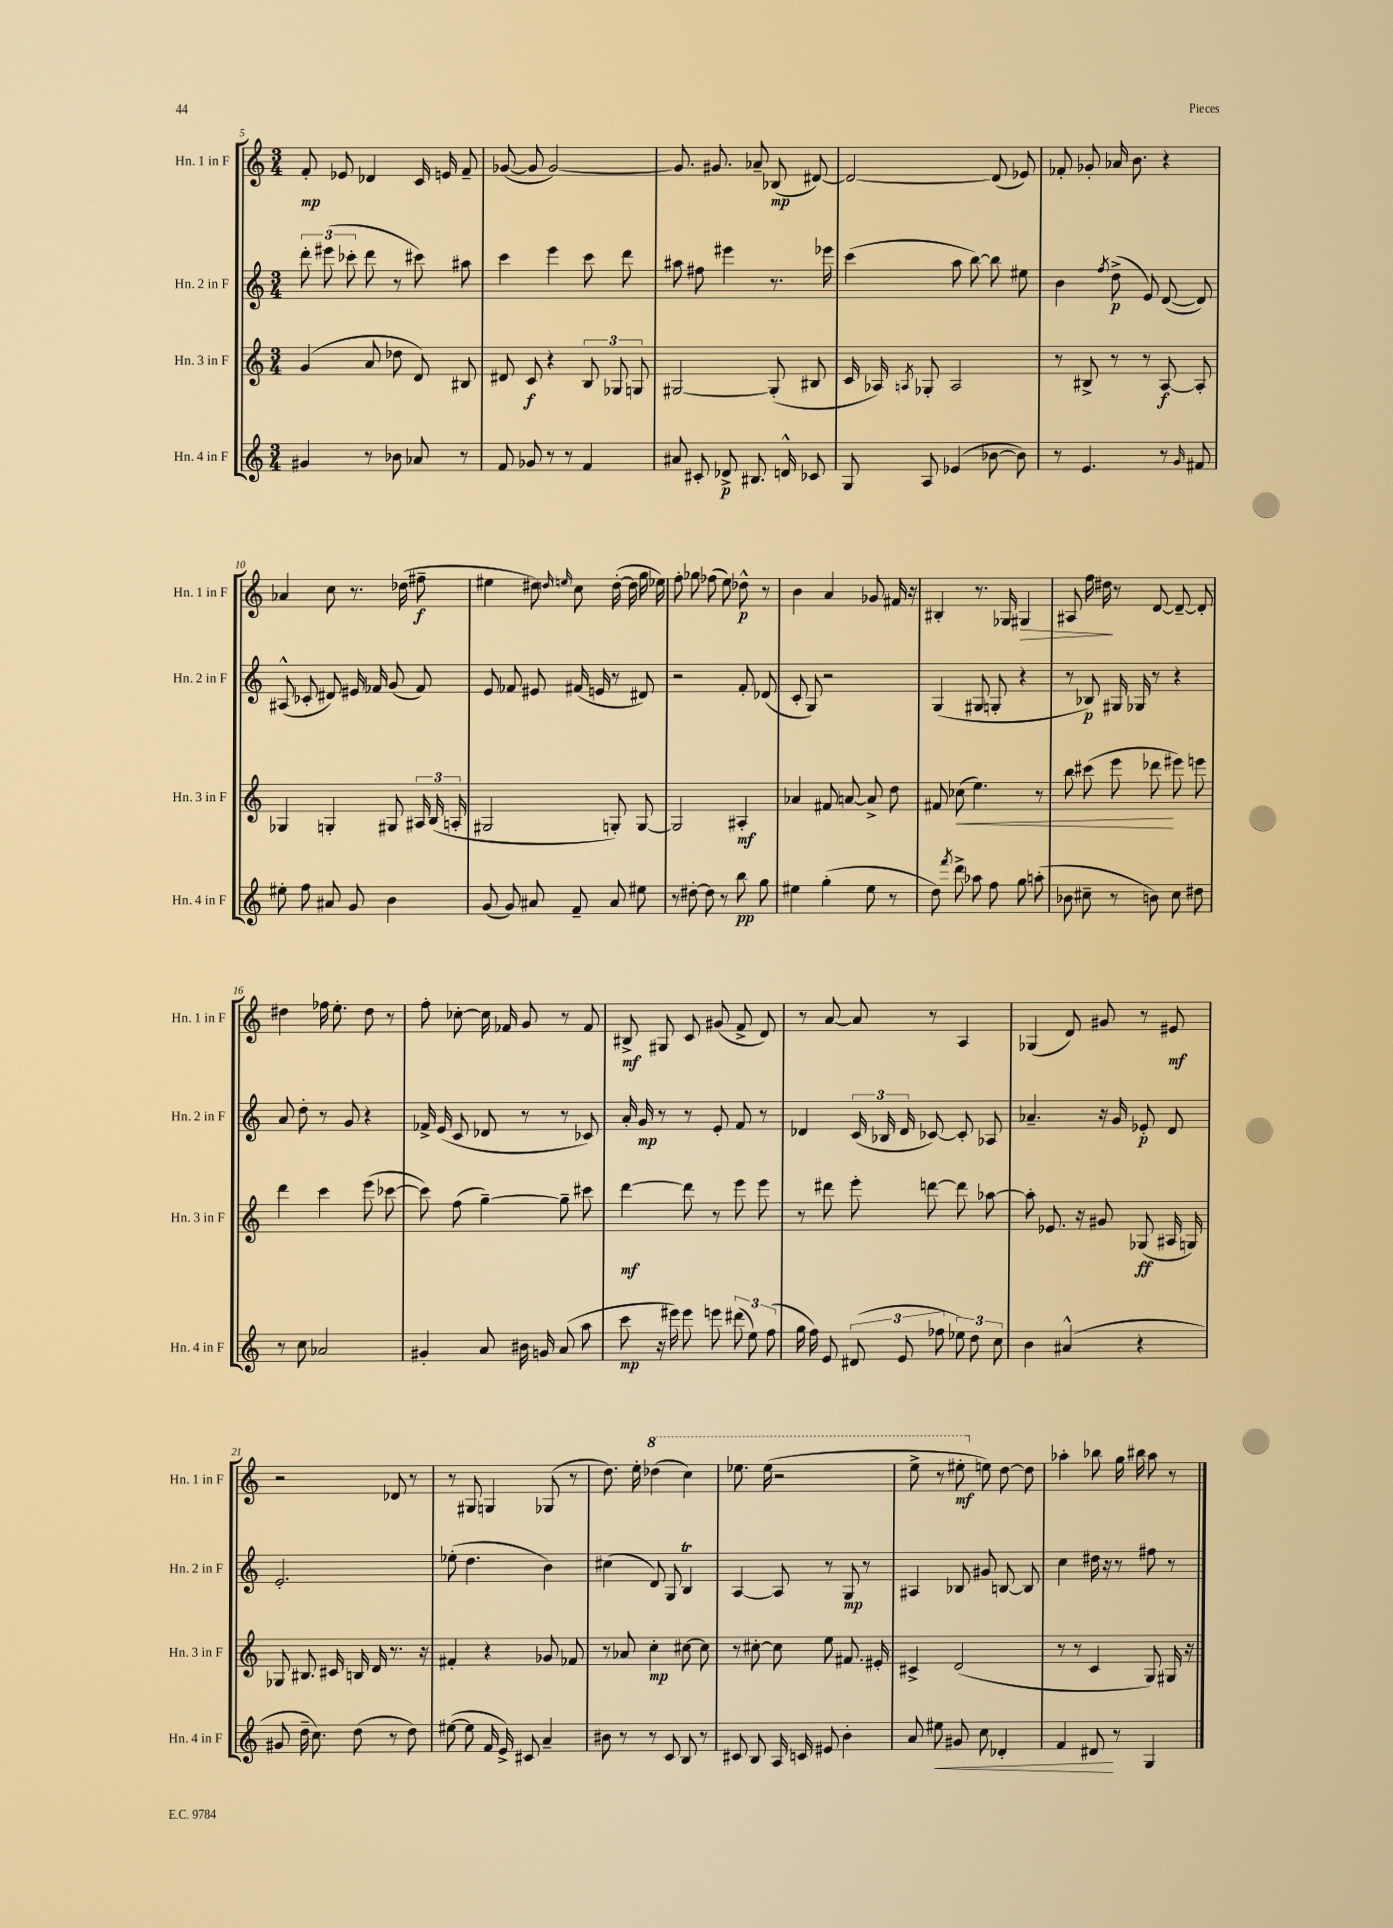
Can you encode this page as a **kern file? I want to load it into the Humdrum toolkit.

**kern	**kern	**kern	**kern
*staff4	*staff3	*staff2	*staff1
*clefG2	*clefG2	*clefG2	*clefG2
*k[]	*k[]	*k[]	*k[]
*M3/4	*M3/4	*M3/4	*M3/4
4g#/	(4g/	12ddd'\	8f'/
.	.	(12eee#\	.
.	.	.	8e-/
.	.	12ccc-'\	.
8r	8a/	8ddd\	4d-/
8b-\	8dd-\	8r	.
8a-/	8d/)	8ccc#\)	16c/
.	.	.	16e/
8r	8B#/	8aa#\	8f~/
=	=	=	=
8f/	8d#/	4ccc\	([8g-/
8g-/	8c/	.	8g-/]
8r	4r	4eee\	[2g-/)
8r	.	.	.
4f/	12B/	8ccc\	.
.	12G-/	.	.
.	.	8ddd\	.
.	12G/	.	.
=	=	=	=
8a#/	[2G#/	8aa#\	8.g-/]
8c#'/	.	8ff#\	.
.	.	.	8.g#/
8d-^/	.	4eee#\	.
8.B#/	.	.	8a-~/
.	(8G#'/]	8.r	(8B-/
16d^^/	.	.	.
8c-/	8B#/	.	[8d#/)
.	.	16eee-\	.
=	=	=	=
8G/	16c/	(4ccc\	2d#/_
.	16A-/)	.	.
.	8qA/	.	.
8A/	8G-'/	.	.
(4e-/	2A/	8aa\	.
.	.	[8bb\)	.
[8b-\	.	8bb\]	(8d#/]
8b-\])	.	8ee#\	8e-/)
=	=	=	=
8r	8r	4b\	8f-'/
4.e/	8B#^/	.	8g-'/
.	.	8qff/	.
.	8r	(8dd^\	16a-/
.	.	.	8.b\
.	8r	8e/)	.
8r	[8A/	([8d/	4r
16qqg/	.	.	.
8f#/	8A'/]	8d/])	.
=	=	=	=
8ee#'\	4G-/	(8A#^^/	4a-/
8ff\	.	8c-'/	.
8a#/	4G'/	8d#/)	8cc\
8g/	.	16e#/	8.r
.	.	16f-/	.
4b\	8G#/	(8g/	.
.	.	.	(16dd-\
.	24A#/	8f-/)	8ff#~\
.	(24B/	.	.
.	24A'/	.	.
=	=	=	=
(8g/	2G#/	8e/	4ee#\
8g/)	.	8f-/	.
8a#/	.	8e#/	8dd#\)
.	.	.	16qqdd/
.	.	.	16qqee/
8f~/	.	(16f#/	8cc\
.	.	16e/	.
8a#/	8G'/)	8r	([16dd'\
.	.	.	16dd\]
8ee#\	[8G/	8d#/)	16gg\
.	.	.	16ee-\)
=	=	=	=
8r	2G/]	2r	8ff'\
[8dd#'\	.	.	8gg-\
8dd#\]	.	.	(8ff-\
8r	.	.	8ee\)
8bb\	4A#'/	8f'/	8dd-^^\
8gg\	.	(8d-/	8r
=	=	=	=
4ee#\	4a-/	8c'/	4b\
.	.	8G/)	.
(4gg'\	8f#/	2r	4a/
.	[8a/	.	.
8ee#\	8a^/]	.	8g-/
8r	8dd\	.	16f#/
.	.	.	16r
=	=	=	=
8dd\)	8f#/	(4G/	4B#'/
8qfff/	.	.	.
8ddd^\	(8cc-\	.	.
8aa-\	4.ee\)	8G#/	8.r
8ff\	.	8G'/	.
.	.	.	16G-/
8gg\	.	4r	4G#/
(8aa'\	8r	.	.
=	=	=	=
8b-\	8bb\	8r	8A#/
8cc#~\	(8ccc#\	8B-/)	16ff\
.	.	.	16dd#\
8r	8eee\	16G#/	8r
.	.	16G-/	.
8b\)	8ddd-\	8r	[8d/
8cc#\	8eee#\)	4r	8d~/_
8dd#\	8eee\	.	8d'/]
=	=	=	=
8r	4ddd\	8a/	4dd#\
8cc\	.	8dd'\	.
2a-/	4ccc\	8r	16ff-\
.	.	.	8.ee'\
.	.	8g/	.
.	(8eee\	4r	8dd#\
.	[8ccc-\	.	8r
=	=	=	=
4g#'/	8ccc-\])	16f-^/	8ff'\
.	.	(16e/	.
.	(8ff\	8c/	[8cc-'\
8a/	[4gg~\)	8d-/	16cc-\]
.	.	.	16f-/
16b#\	.	8r	8g/
16g/	.	.	.
(8a/	8gg~\]	8r	8r
8aa\	8ccc#\	8c-/)	8f-/
=	=	=	=
8ccc\	[4ddd\	16a'/	8B#^/
.	.	16g/	.
16r	.	8r	8G#/
16eee#\)	.	.	.
8eee#\	8ddd\]	8r	8c/
8eee\	8r	8e'/	(8g#/
(12ddd#\	8eee\	8f/	8f^/
12ee\)	.	.	.
.	8eee\	8r	8d/)
(12ff\	.	.	.
=	=	=	=
16gg\	8r	4d-/	8r
16ff\)	.	.	.
8e/	8ddd#\	.	[8a/
(12d#/	8eee'\	(24c/	8a/]
.	.	24B-/	.
12e/	.	24d-/	.
.	[8ddd\	[8c-/)	8r
12ff-\	.	.	.
12ee-\)	8ddd\]	8c-'/]	4A/
12dd\	.	.	.
.	[8aa-\	8A-/	.
12cc\	.	.	.
=	=	=	=
4b\	8aa-'\]	4.a-~/	(4G-/
.	8.e-/	.	.
(4a#^^/	.	.	8d/)
.	16r	.	.
.	8g#/	16r	8g#/
.	.	16g/	.
4r	(8G-/	8e-'/	8r
.	16A#/	8d/	8e#/
.	16G/)	.	.
=	=	=	=
8g#/	8G-/	2.e'/	2r
16dd~\	8.B#/	.	.
8.cc\)	.	.	.
.	16c#/	.	.
(8dd\	16B/	.	.
.	16d/	.	.
8r	8.r	.	8d-/
8dd\)	.	.	8r
.	16r	.	.
=	=	=	=
([8ee#\	4f#'/	(8ee-'\	8r
8ee#\]	.	4.dd\	8G#/
16f/	4r	.	4G/
16e^/)	.	.	.
8c#/	.	.	.
4a~/	8g-/	4b\)	(8G-/
.	8f-/	.	8r
=	=	=	=
8b#\	8r	(4cc#\	8.dd\)
8r	8a-/	.	.
.	.	.	16ee'\
8r	4cc'\	8d/)	(4ddd-\
8c/	.	8G/	.
8B/	[8cc#\	4B/	4ccc\)
8r	8cc#\]	.	.
=	=	=	=
8c#/	8r	[4A/	8.eee-\
8B/	[8cc#'\	.	.
.	.	.	(16eee-\
16A/	8cc#\]	8A/]	2r
16c/	.	.	.
8e#/	8ee\	8r	.
4b'\	8.f#/	8G/	.
.	.	8r	.
.	16e#'/	.	.
=	=	=	=
8a/	4c#^/	4A#/	8eee^\
8ee#\	.	.	8r
8g#/	(2d/	8B-/	8eee#'\
8cc\	.	8g#/	8ee\)
4d-'/	.	[8B/	[8dd\
.	.	8B/]	8dd\]
=	=	=	=
4f/	8r	4cc\	4aa-'\
.	8r	.	.
8d#/	4c/	16dd#\	8bb-\
.	.	16r	.
8r	.	8r	16gg\
.	.	.	16bb#\
4G/	8G/)	8ff#\	8aa-\
.	16G#/	8r	8r
.	16r	.	.
==	==	==	==
*-	*-	*-	*-
